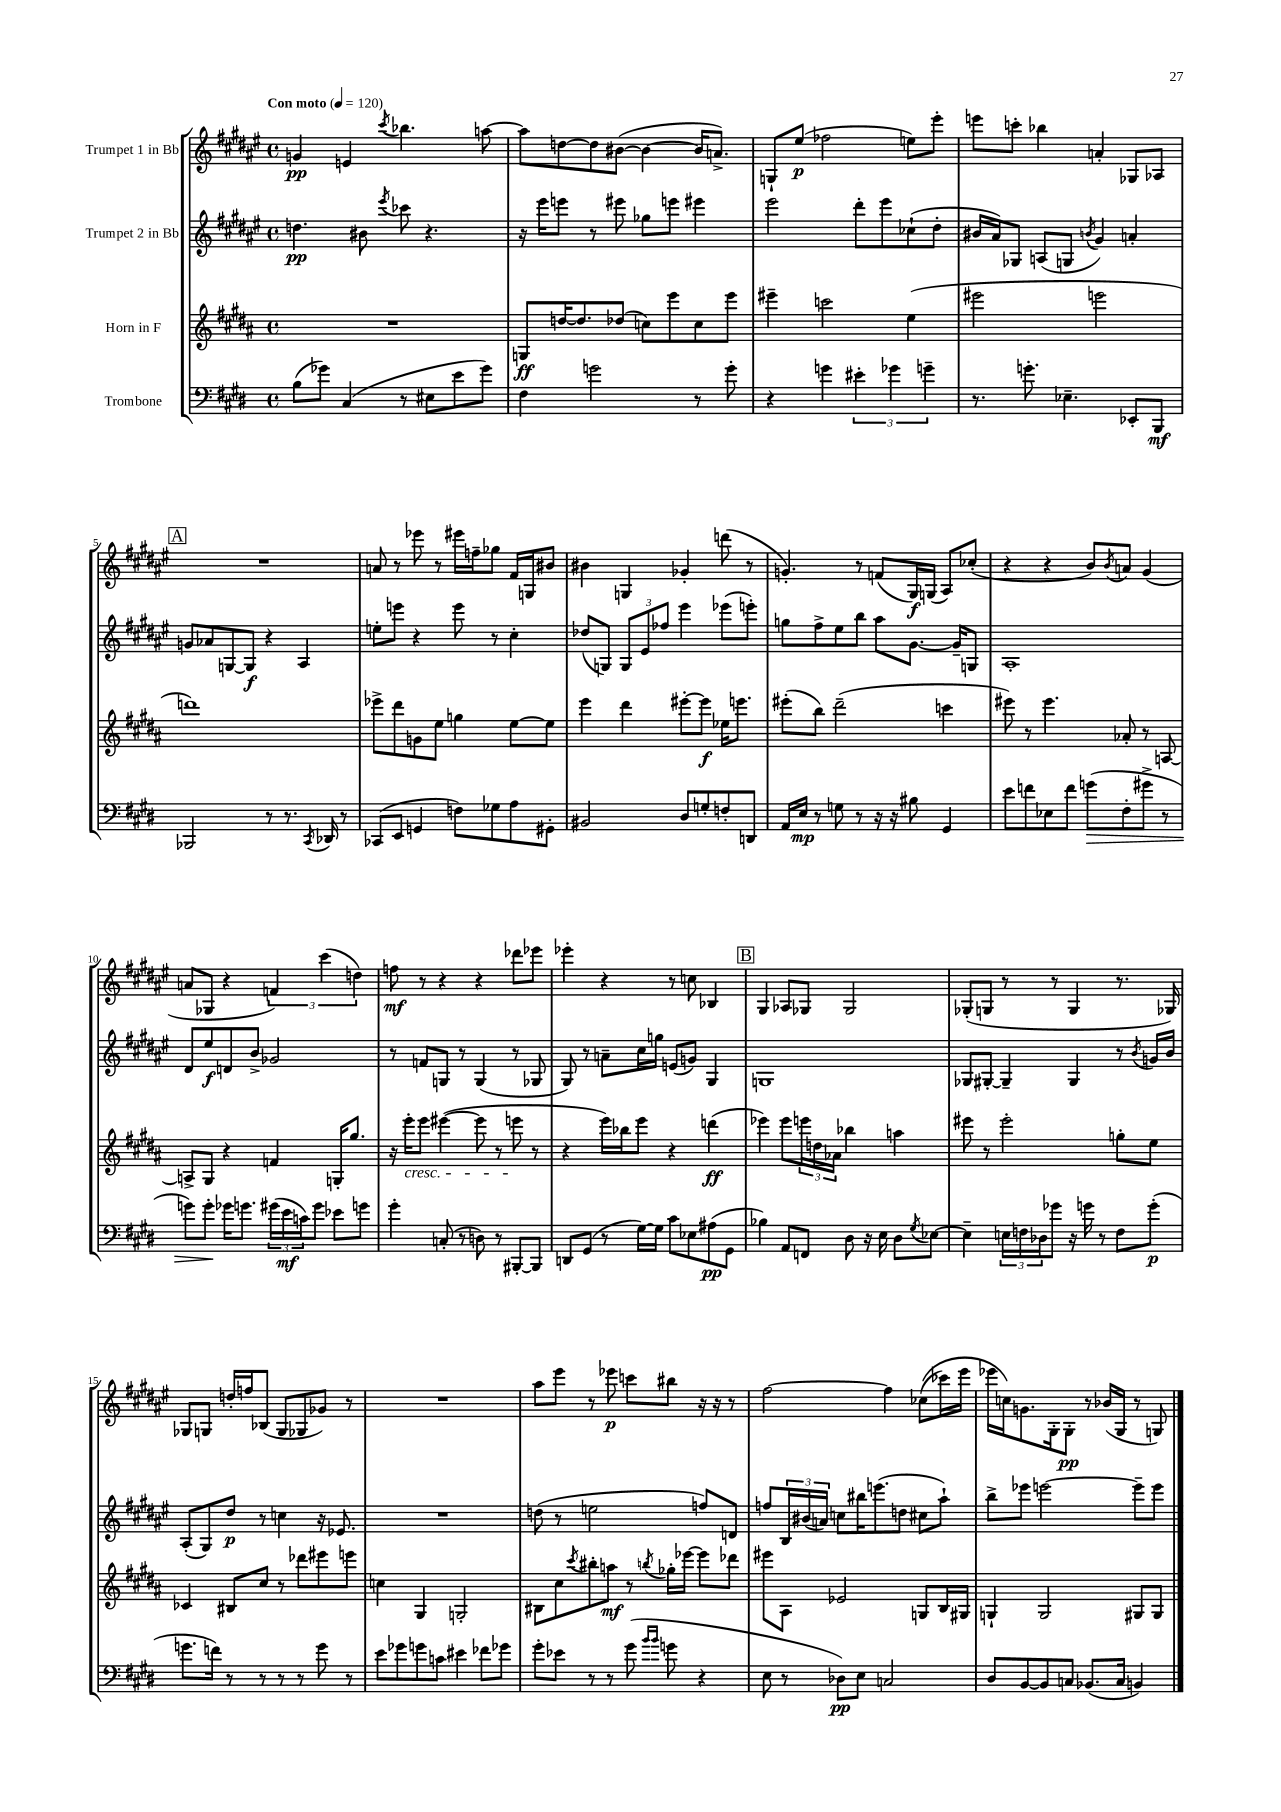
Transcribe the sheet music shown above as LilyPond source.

<<
\new StaffGroup <<
\new Staff = "s0" \with { instrumentName = "Trumpet 1 in Bb" } {
    \clef treble \key fis \major \defaultTimeSignature \time 4/4 \tempo "Con moto" 4 = 120
    g'4\pp e'4 \acciaccatura { cis'''8 } bes''4. a''8~ |
    a''8 d''8~ d''8 bis'8~( bis'4~ bis'16 a'8.->) |
    g8-! eis''8\p( fes''2 e''8) eis'''8-. |
    e'''8 c'''8-. bes''4 a'4-. ges8 aes8 |
    \mark \markup { \box "A" } R1 |
    a'8 r8 ees'''8 r8 eis'''16 f''16-- ges''8 fis'16 g16 bis'8 |
    bis'4 g4 ges'4-. d'''8( r8 |
    g'4.-.) r8 f'8( gis16\f) g16( ais8) ces''8-.( |
    r4 r4 b'8) \acciaccatura { b'8 } a'8 gis'4( |
    a'8 ges8 r4 \tuplet 3/2 { f'4) cis'''4( d''4) } |
    f''8\mf r8 r4 r4 des'''8 ees'''8 |
    ees'''4-. r4 r8 c''8 bes4 |
    \mark \markup { \box "B" } gis4 aes8 ges8 ges2 |
    ges8-.( g8 r8 r8 g4 r8. ges16) |
    ges8 g8 d''16-. f''16 bes8( g8 ges8 ges'8) r8 |
    R1 |
    ais''8 eis'''8 r8 ees'''8\p c'''8 bis''8 r16 r16 r8 |
    fis''2~ fis''4 ces''8(\( ces'''16) eis'''16 |
    ees'''16 c''16\) g'8. gis16-. gis8-.\pp r8 bes'16( gis16 r8 g8) \bar "|." |
}
\new Staff = "s1" \with { instrumentName = "Trumpet 2 in Bb" } {
    \clef treble \key fis \major \defaultTimeSignature \time 4/4
    d''4.\pp bis'8 \acciaccatura { eis'''8 } ces'''8 r4. |
    r16 eis'''16 e'''8 r8 eis'''8 ges''8 e'''8 eis'''4 |
    eis'''2 dis'''8-. eis'''8 ces''8-!( dis''8-. |
    bis'16 ais'16) ges8 a8( g8 \acciaccatura { b'8 } gis'4) a'4-. |
    \mark \markup { \box "A" } g'8 aes'8 g8~ g8\f r4 ais4 |
    e''8-. e'''8 r4 e'''8 r8 cis''4-. |
    des''8( g8) \tuplet 3/2 { g8 eis'8 fes''8 } eis'''4 ees'''8( e'''8-.) |
    g''8 fis''8-> eis''8 b''8 ais''8 gis'8.~ gis'16-- g8 |
    ais1-. |
    dis'8 eis''8\f d'8 b'8-> ges'2 |
    r8 f'8 g8 r8 g4( r8 ges8 |
    gis8) r8 a'8-- cis''16 g''16 e'8( g'8) gis4 |
    \mark \markup { \box "B" } g1 |
    ges8 gis8~-. gis4-- gis4 r8 \acciaccatura { b'8 } g'16 b'16 |
    ais8-.( gis8) dis''8\p r8 c''4 r16 ees'8. |
    R1 |
    d''8( r8 e''2 f''8) d'8 |
    f''8 \tuplet 3/2 { b16 bis'16( a'16) } c''8 bis''16 e'''8.( d''8 cis''8 ais''8-!) |
    b''8-> ees'''8 e'''2~ e'''8-- e'''8 \bar "|." |
}
\new Staff = "s2" \with { instrumentName = "Horn in F" } {
    \clef treble \key b \major \defaultTimeSignature \time 4/4
    R1 |
    g8\ff d''16~ d''8. des''8( c''8) e'''8 c''8 e'''8 |
    eis'''4-- c'''2 e''4( |
    eis'''2 e'''2 |
    \mark \markup { \box "A" } d'''1) |
    ees'''8-> dis'''8 g'8 e''8 g''4 e''8~ e''8 |
    e'''4 dis'''4 eis'''8~-. eis'''8\f ees''16 e'''8. |
    eis'''8-.( b''8) dis'''2--( c'''4 |
    eis'''8) r8 eis'''4. aes'8-. r8 a8~ |
    a8-> gis8 r4 f'4 g16-. gis''8. |
    r16 e'''16-.\cresc e'''8 eis'''4~( eis'''8 r8 e'''8\! r8 |
    r4 e'''16) bes''16 e'''8 r4 d'''4\ff( |
    \mark \markup { \box "B" } ees'''4) ees'''8 \tuplet 3/2 { e'''16 d''16 aes'16 } bes''4 a''4 |
    eis'''8 r8 eis'''2-. g''8-. e''8 |
    ces'4 bis8 cis''8 r8 des'''8 eis'''8 e'''8 |
    c''4 gis4 g2-. |
    bis8 cis''8 \acciaccatura { cis'''8 } bis''8-. a''8\mf r8 \acciaccatura { b''8 } ges''16-. ees'''16~ ees'''8 des'''8 |
    eis'''8 ais8 ees'2 g8 b16 gis16 |
    g4-! g2 gis8 gis8 \bar "|." |
}
\new Staff = "s3" \with { instrumentName = "Trombone" } {
    \clef bass \key e \major \defaultTimeSignature \time 4/4
    b8( ges'8) cis4( r8 eis8 e'8 ges'8) |
    fis4 g'2 r8 g'8-. |
    r4 g'4 \tuplet 3/2 { eis'4-. ges'4 g'4-- } |
    r8. g'8.-. ees4.-- ees,8-. b,,8\mf |
    \mark \markup { \box "A" } bes,,2 r8 r8. \acciaccatura { cis,8 } des,16 r8 |
    ces,8( e,8 g,4 f8) ges8 a8 gis,8-. |
    bis,2 dis8 g8-. f8-. d,8 |
    a,16 e16\mp r8 g8 r8 r16 r16 bis8 gis,4 |
    e'8 f'8 ees8 f'8 g'8\>( fis8-. gis'8-> r8 |
    g'8) g'8-.\! ges'16 g'8. \tuplet 3/2 { gis'16( e'16\mf c'16) } gis'8 ees'8 g'8 |
    gis'4-. c8-.( r8 d8) r8 bis,,8~-. bis,,8 |
    d,8 gis,8( r8 gis16~) gis16 cis'8 ees8 ais8\pp( gis,8 |
    \mark \markup { \box "B" } bes4) a,8 f,8 dis8 r16 e16 dis8 \acciaccatura { gis8 } ees8~ |
    ees4-- \tuplet 3/2 { e16 f16 des16 } ges'8 r16 g'16 r8 f8 g'8-.\p( |
    g'8. f'16) r8 r8 r8 r8 g'8 r8 |
    e'8 ges'8 g'8 c'8 eis'4 fes'8 ges'8 |
    gis'8-. ees'8 r8 r8 gis'8( \grace { b'16 b'16 } g'8 r4 |
    e8 r8 des8\pp) e8 c2 |
    dis8 b,8~ b,8 c8 bes,8.( c16 b,4) \bar "|." |
}
>>
>>
